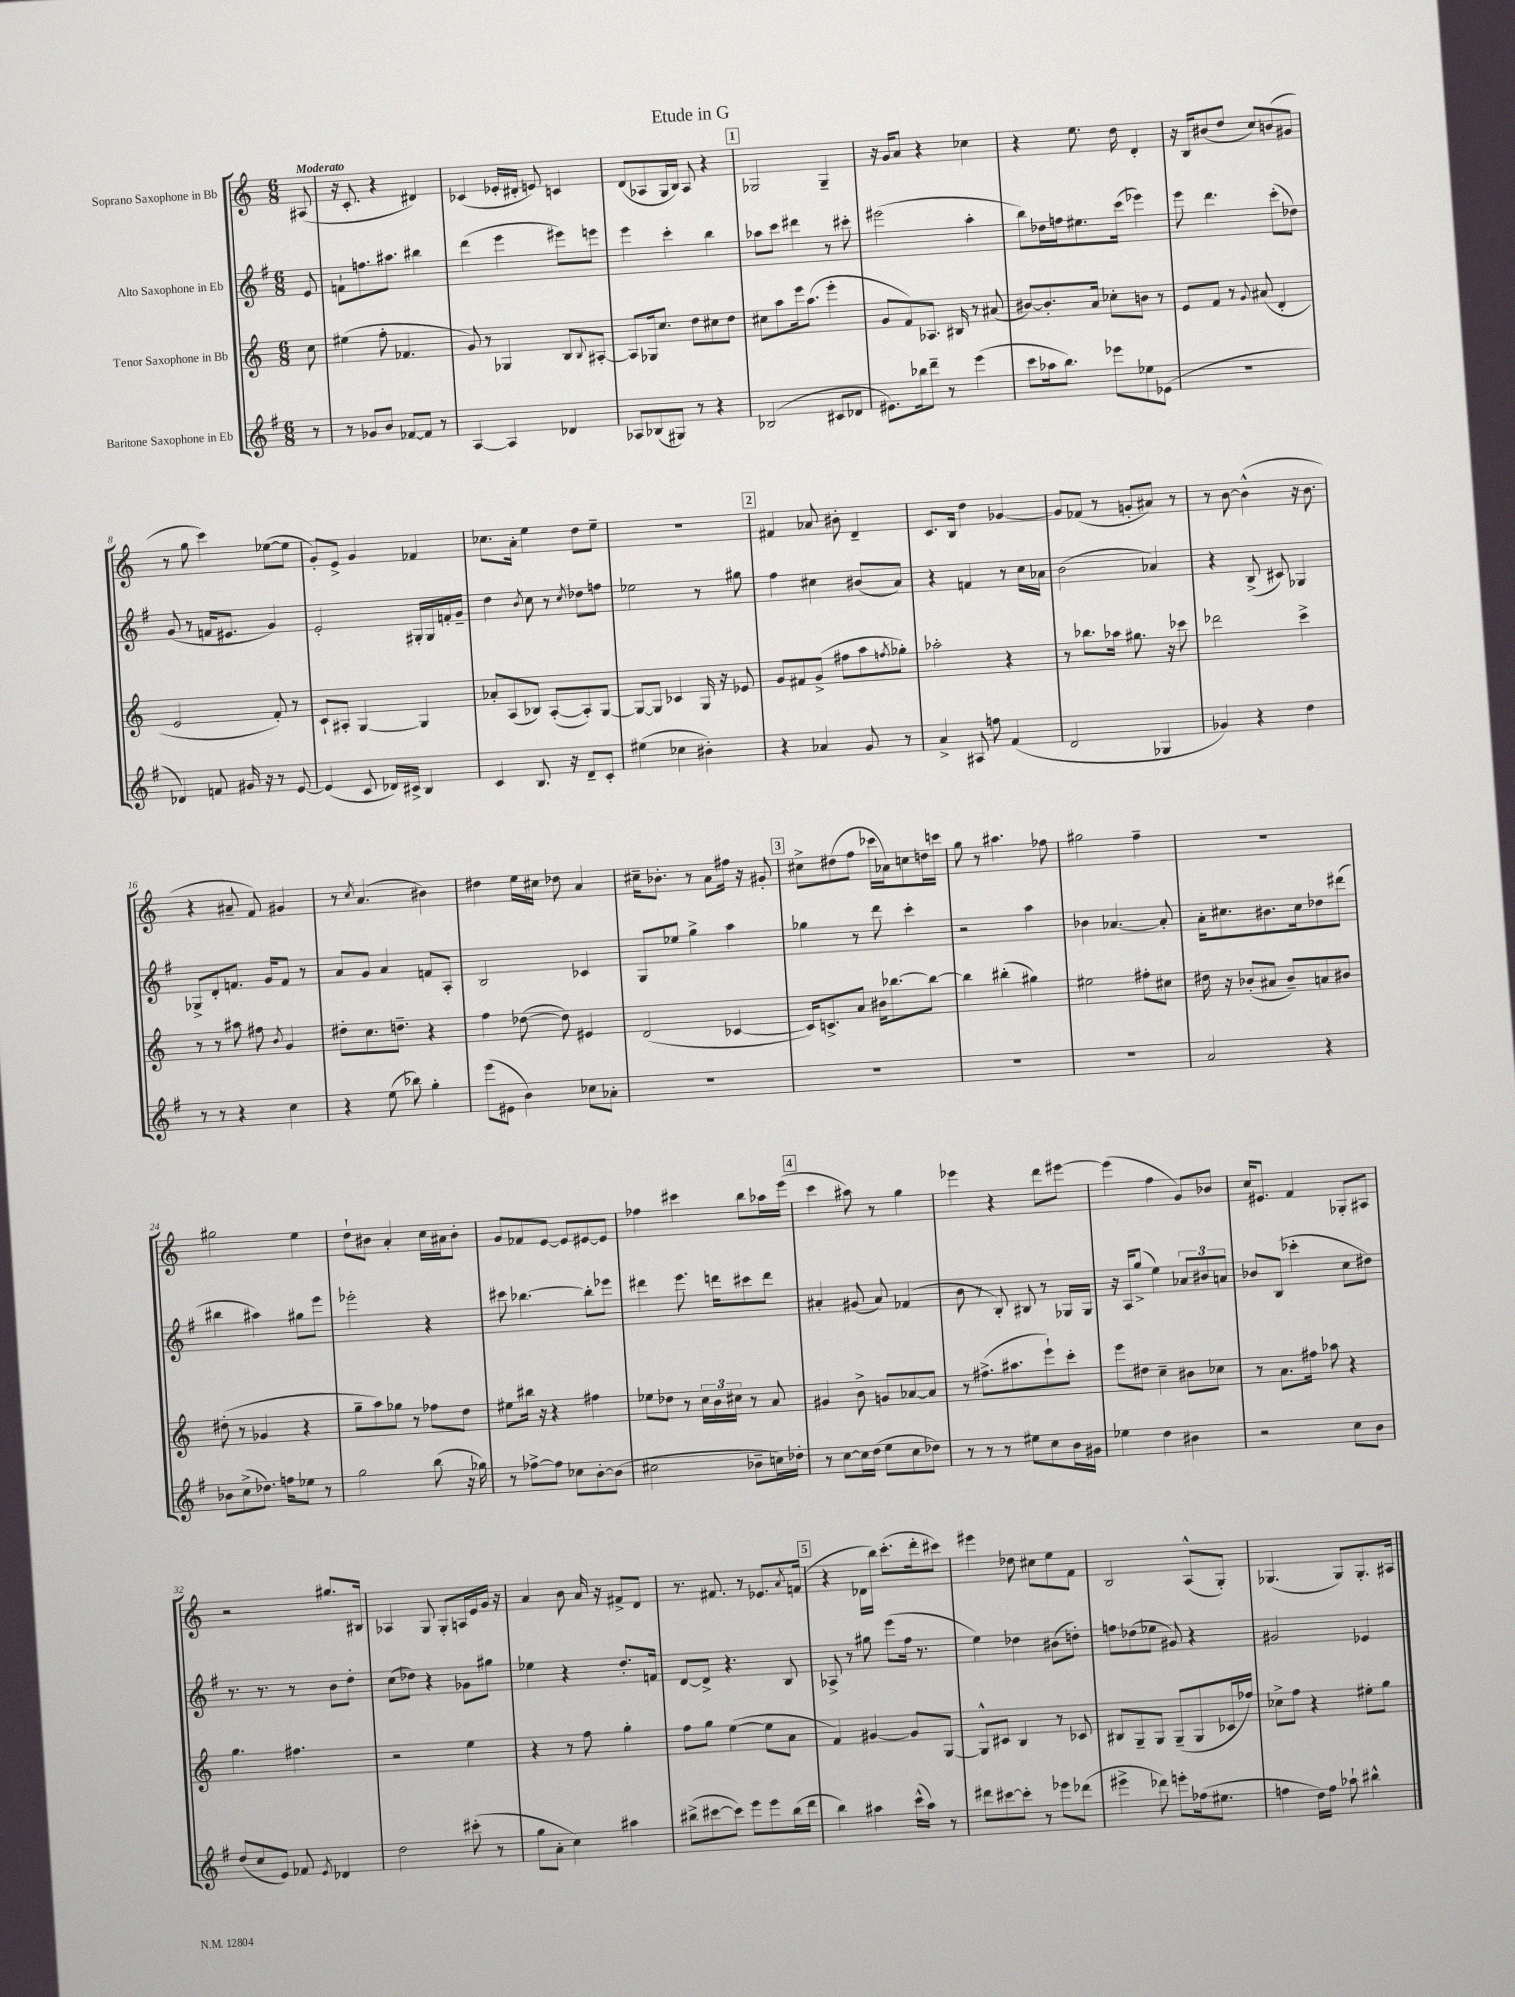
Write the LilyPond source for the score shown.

\header { title = "Etude in G" }
<<
\new StaffGroup <<
\new Staff = "s0" \with { instrumentName = "Soprano Saxophone in Bb" } {
    \clef treble \key c \major \numericTimeSignature \time 6/8 \partial 8 \tempo "Moderato"
    ais8( |
    r16 c'8.-. r4 dis'4) |
    ces'4( ees'16-. dis'16-. e'8) c'4 |
    d'8( aes8 g16 b16) aes8 r4 |
    \mark \markup { \box "1" } ges2 ges4-- |
    r16 g'16 a'8 r4 ces''4 |
    r4 e''8. d''16 d'4-. |
    r16 b16 bis'8( d''8 c''8) b'8( gis'8 |
    r8 g''8 c'''4) ees''8~( ees''8 |
    g'8-.) e'8-> g'4 fes'4 |
    ces''8. a'16-. e''4 d''8 e''8-- |
    R2. |
    \mark \markup { \box "2" } fis'4 aes'8 bis'8-. d'4-- |
    c'8. b16 d''4 ges'4~ |
    ges'8 fes'8( r8 g'8-. ais'8) r8 |
    r8 b'8~ b'4-^( r16 b'8. |
    r4 ais'8-- f'8) gis'4 |
    r8 \acciaccatura { c''8 } a'4.( bis'4) |
    dis''4 e''16 cis''16 des''8 a'4 |
    cis''16-- bes'8.-. r8 a'8 fis''16 r16 gis'8-. |
    \mark \markup { \box "3" } cis''8-> dis''8( f''8 ces'''16 aes'16) c''8 d''16 c'''16 |
    g''8 r8 ais''4. fes''8 |
    gis''2 f''4-- |
    R2. |
    gis''2 e''4 |
    d''8-! bis'8 a'4-. c''16 ais'16 bis'8-. |
    g'8 fes'8 e'8~ e'8 eis'8~ eis'8 |
    fes''4 cis'''4 b''8 aes''16 e'''16( |
    \mark \markup { \box "4" } c'''4 ais''8) r8 g''4 |
    ees'''4 r4 d'''8 eis'''8~ |
    eis'''4( f''4 g'8) bes'8 |
    c''16 eis'8. f'4 ges8-. ais8 |
    r2 gis''8. bis16 |
    aes4 g8 g8-. a16 e'16 g'16 r16 |
    a'4 b'8 a'16 r16 fis'8-> d'8 |
    r8. fis'8. r8 ees'8. \acciaccatura { a'8 } f'16( |
    \mark \markup { \box "5" } r4 des'16 b''16) c'''8.-.( d'''16-. cis'''8) |
    eis'''4 des''8 cis''8 e''8 f'8 |
    b2 a8-^( g8-.) |
    ges4.( ges8) ges8.-. ais16 \bar "|." |
}
\new Staff = "s1" \with { instrumentName = "Alto Saxophone in Eb" } {
    \clef treble \key g \major \numericTimeSignature \time 6/8 \partial 8
    e'8 |
    f'8-! f''8. ais''8. bis''4 |
    d'''4( e'''4 eis'''8) e'''8 |
    e'''4 c'''4-. b''4 |
    \mark \markup { \box "1" } aes''8 c'''8 dis'''4 r8 cis'''8-. |
    eis'''2( a''4-. |
    b''8) des''16 f''16 eis''8. c'''16( ees'''4) |
    e'''8 d'''4. c'''8-.( des''8) |
    g'8( r8 f'16 eis'8. g'4) |
    e'2-. gis16-. gis16 f'16-. g'16-- |
    d''4 \acciaccatura { b'8 } c''8 r8 \acciaccatura { c''8 } des''8 f''8 |
    ees''2 r8 gis''8 |
    \mark \markup { \box "2" } fis''4 cis''4 bis'8( a'8) |
    r4 f'4 r8 c''16 aes'16 |
    b'2( aes'4) |
    r4 b8->( cis'8) ges4 |
    ges8-> d'8-. f'8. g'16 f'8 r8 |
    a'8 g'8 a'4 f'8 a8-. |
    b2 ces'4 |
    g8 ees''8 g''4-> a''4 |
    \mark \markup { \box "3" } ges''4 r8 d'''8 c'''4-. |
    r2 a''4 |
    bes'4 aes'4.~ aes'8-. |
    a'16-. cis''8. bis'8. cis''16 des''8 dis'''8( |
    bis''4 ais''4) gis''8 e'''8 |
    ees'''2-. r4 |
    cis'''8 bes''4.~ bes''8-. ees'''8 |
    dis'''4 e'''8. d'''16 cis'''8 d'''8 |
    \mark \markup { \box "4" } ais'4-. gis'8( ais'8) fes'4( |
    b'8 r8 b8-.) bis8 r8 ges16 ges16 |
    r16 a16 g''8->( e''4) \tuplet 3/2 { aes'8 bis'8 a'8 } |
    bes'8 b8( ces'''4-. c''8 dis''8) |
    r8. r8. r8 b'8 d''8-. |
    c''8( des''8) r4 ges'8 gis''8 |
    ees''4 r4 d''8.-. f'16 |
    d'8~ d'8-> r4. b8 |
    \mark \markup { \box "5" } aes8-> r8 gis''8 e'''8( fis''16 r8. |
    e''4) des''4 bis'8( d''8-.) |
    f''8 des''8( ees''8 gis'8) r4 |
    gis'2 ees'4 \bar "|." |
}
\new Staff = "s2" \with { instrumentName = "Tenor Saxophone in Bb" } {
    \clef treble \key c \major \numericTimeSignature \time 6/8 \partial 8
    c''8 |
    eis''4( f''8-. fes'4. |
    g'8) r8 ges4 b8 \appoggiatura { b8 } ais8~-. |
    ais8 ges16 c''8. d''8 cis''8 d''8 |
    \mark \markup { \box "1" } cis''8 a''8 e'''16 a''8.( e'''4-. |
    g'8 f'8) aes8. bis16 r8 ais'8( |
    bis'8~) bis'8.-. a'16 ces''8-. b'8 r8 |
    e'8 f'8 r8 \appoggiatura { g'8 } ais'8( d'4-. |
    e'2 f'8-.) r8 |
    c'8-! ais8-. g4~ g4 |
    aes'8-. a8( bes8) a8~-.( a8-.) g8~ |
    g8~ g8 ces'4 g16 r16 ees'8 |
    \mark \markup { \box "2" } g'8 fis'8 g'8->( fis''8 a''8 \acciaccatura { f''8 } ges''8-.) |
    aes''2-. r4 |
    r8 bes''8. aes''16 gis''8. r16 ces'''8 |
    des'''2 c'''4-> |
    r8 r8 ais''8 fis''8 \acciaccatura { b'8 } g'4 |
    dis''8-. c''8. d''8.-- r4 |
    f''4 des''8~( des''8) eis'4 |
    d'2( ces'4~ |
    \mark \markup { \box "3" } ces'16) c'8.-> a'8 bis'16 bes''8.~ bes''8~ |
    bes''4 bis''4-.( gis''4) |
    eis''2 fis''8-. cis''8 |
    dis''16 r16 bes'8-.( ais'8 bes'8--) a'8 bis'8 |
    dis''8-.( r8 ges'4 r4 |
    g''8-- a''8) ges''8 r8 fes''8 d''8 |
    eis''8 bis''16 r16 r4 fis''4 |
    ees''8 des''8 r8 \tuplet 3/2 { c''16 b'16 cis''16 } r8 a'8 |
    \mark \markup { \box "4" } gis'4 b'8-> g'8 aes'8~ aes'8 |
    r8 fis''8.->( ais''8. e'''8-!) c'''8-. |
    e'''8 dis''8 c''4-- bis'8 ces''8 |
    r8 a'8. fis''16 aes''8 r4 |
    g''4. fis''4. |
    r2 e''4 |
    r4 r8 f''8 g''4-. |
    f''8 g''8 e''4~( e''8 a'8 |
    \mark \markup { \box "5" } f'4) gis'4~ gis'8 g8~ |
    g8-^ cis'8 b4 r8 ces'8 |
    bis8 g8-- g8 g8--( g8 ces'16 fes''16) |
    ces''8-> f''8 r4 eis''8-. g''8 \bar "|." |
}
\new Staff = "s3" \with { instrumentName = "Baritone Saxophone in Eb" } {
    \clef treble \key g \major \numericTimeSignature \time 6/8 \partial 8
    r8 |
    r8 ges'8 b'8 fes'8~ fes'8 r8 |
    a4~ a4 des'4 |
    aes8 bes8( gis8) r8 r4 |
    \mark \markup { \box "1" } bes2( cis'8 des'8 |
    eis'8.) bes''16 d'''8-- r8 e'''4( |
    c'''8 aes''16 b''8.) ees'''8 ees''8 ees'8( |
    R2. |
    des'4) f'8 gis'16 r16 r8 e'8~ |
    e'4( c'8 des'16) cis'16-> b4 |
    c'4 b8. r16 d'8-- c'8-. |
    eis''4( ces''4 bis'4-.) |
    \mark \markup { \box "2" } r4 aes'4 g'8 r8 |
    a'4-> ais8 f''8 fis'4( |
    d'2 ges4 |
    ges'4) r4 d''4 |
    r8 r8 r4 c''4 |
    r4 e''8( bes''8) g''4-. |
    e'''8( eis'8 b'4) ces''8 aes'8-. |
    R2. |
    \mark \markup { \box "3" } R2. |
    R2. |
    R2. |
    a'2 r4 |
    bes'8 c''8->( des''8.) f''16 ees''8 r8 |
    g''2 b''8( r16 ges''16) |
    r8 fes''8~-> fes''8 ces''8 b'8~-. b'8( |
    cis''2 bes'8-- c''16) des''16-. |
    \mark \markup { \box "4" } r8 c''8~ c''16 d''16( e''8 c''8 des''8) |
    r8 r8 r8 eis''8 c''8 b'16 gis'16 |
    ees''4 d''4 bis'4 |
    r2 c''8 b'8 |
    d''8( c''8 e'8) fes'8 \acciaccatura { e'8 } des'4 |
    d''2 cis'''8-.( r8 |
    g''8 a'8-. c''4) ais''4 |
    bis''8->( cis'''8~ cis'''8) e'''8 e'''8 bis''16( d'''16 |
    \mark \markup { \box "5" } b''4) ais''4 c'''16-^( ais''16) r8 |
    dis'''8 cis'''8~ cis'''8-. r8 ees'''8 des'''8( |
    eis'''4-> des'''8) e'''8-. fes''16( eis''8. |
    f''4 d''16) f''16 aes''8-! bis''4-^ \bar "|." |
}
>>
>>
